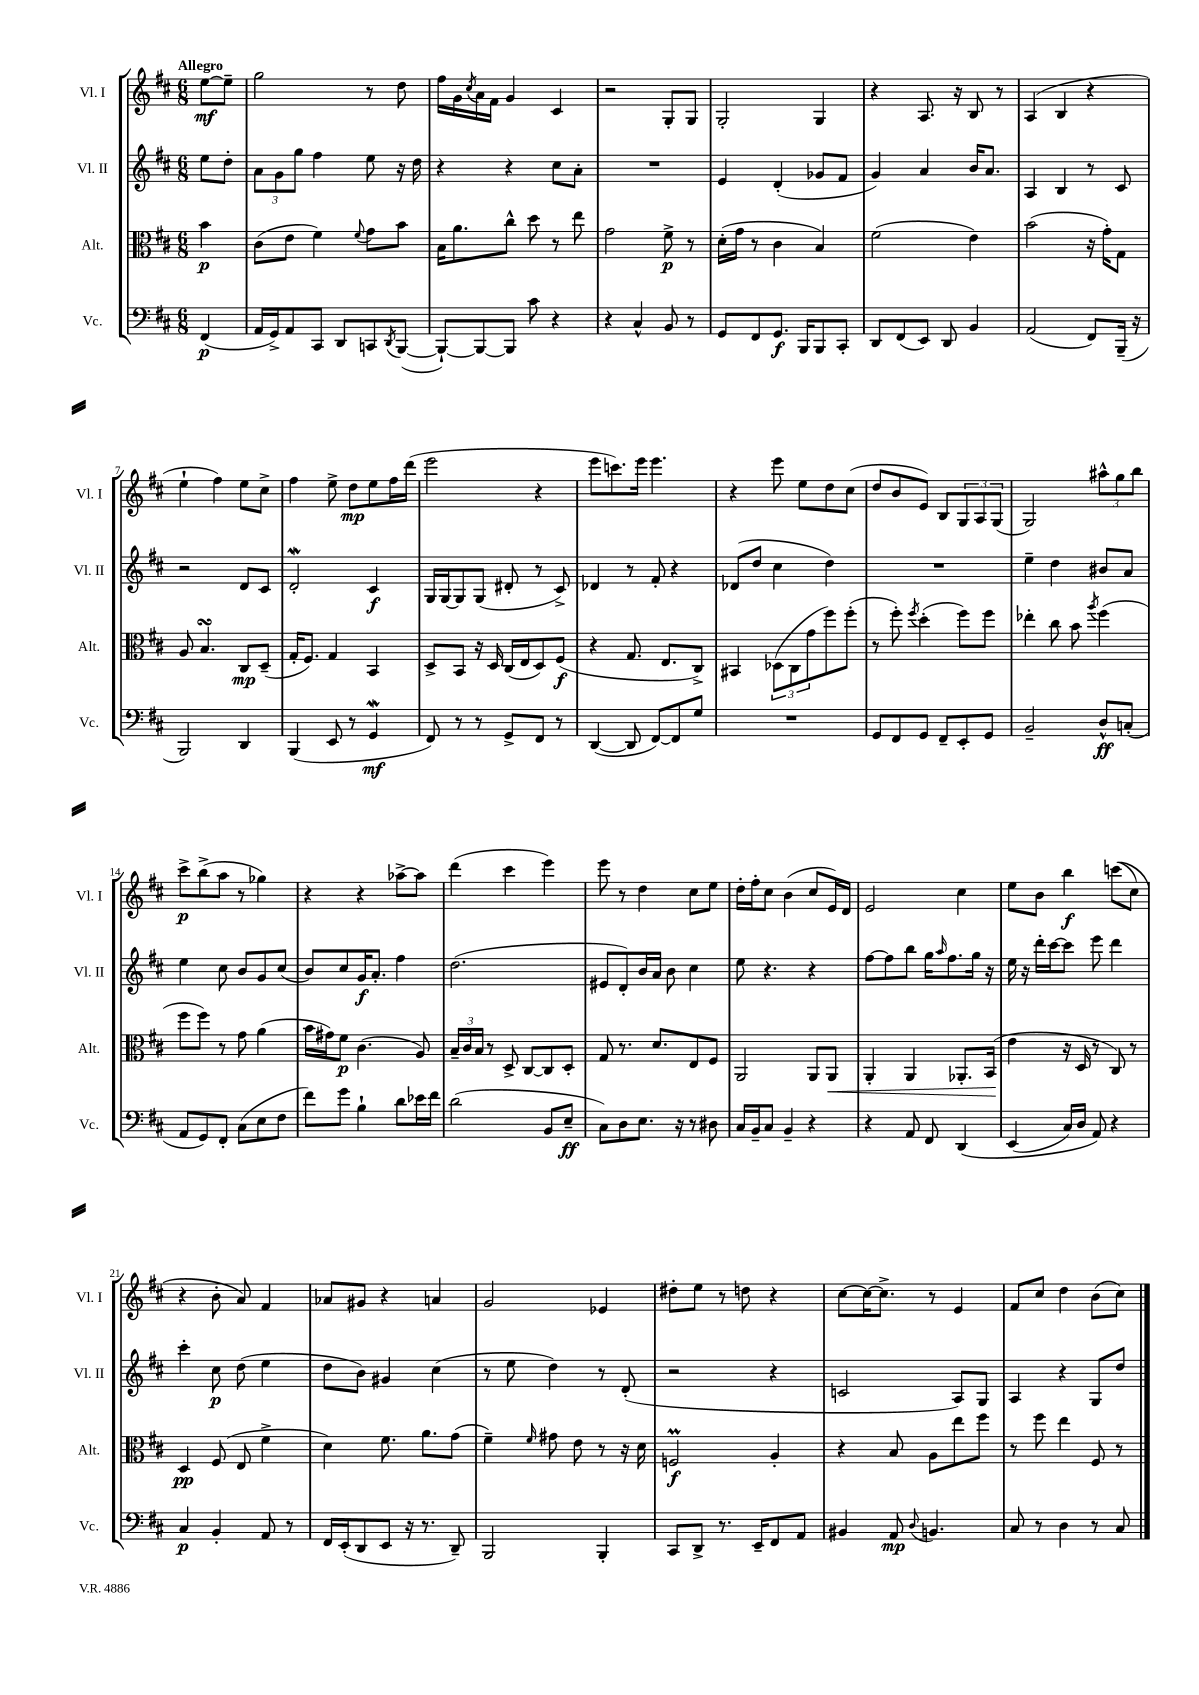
<<
\new StaffGroup <<
\new Staff = "s0" \with { instrumentName = "Vl. I" shortInstrumentName = "Vl. I" } {
    \clef treble \key d \major \numericTimeSignature \time 6/8 \partial 4 \tempo "Allegro"
    e''8~\mf e''8-- |
    g''2 r8 d''8 |
    fis''16 g'16 \acciaccatura { cis''8 } a'16 fis'16 g'4 cis'4 |
    r2 g8-. g8 |
    g2-. g4 |
    r4 a8. r16 b8 r8 |
    a4( b4 r4 |
    e''4-! fis''4) e''8 cis''8-> |
    fis''4 e''8-> d''8\mp e''8 fis''16 d'''16( |
    e'''2 r4 |
    e'''8 c'''8.) e'''16 e'''4. |
    r4 e'''8 e''8 d''8 cis''8( |
    d''8 b'8 e'8) b8 \tuplet 3/2 { g8 a8 g8( } |
    g2) \tuplet 3/2 { ais''8-^ g''8 b''8 } |
    cis'''8->\p b''8->( a''8 r8 ges''4) |
    r4 r4 aes''8~-> aes''8 |
    d'''4( cis'''4 e'''4) |
    e'''8 r8 d''4 cis''8 e''8 |
    d''16-. fis''16-. cis''8 b'4( cis''8 e'16) d'16 |
    e'2 cis''4 |
    e''8 b'8 b''4\f c'''8(\( cis''8) |
    r4 b'8-. a'8\) fis'4 |
    aes'8 gis'8 r4 a'4 |
    g'2 ees'4 |
    dis''8-. e''8 r8 d''8 r4 |
    cis''8~ cis''16~ cis''8.-> r8 e'4 |
    fis'8 cis''8 d''4 b'8( cis''8) \bar "|." |
}
\new Staff = "s1" \with { instrumentName = "Vl. II" shortInstrumentName = "Vl. II" } {
    \clef treble \key d \major \numericTimeSignature \time 6/8 \partial 4
    e''8 d''8-. |
    \tuplet 3/2 { a'8 g'8 g''8 } fis''4 e''8 r16 d''16 |
    r4 r4 cis''8 a'8-. |
    R2. |
    e'4 d'4-.( ges'8 fis'8 |
    g'4) a'4 b'16 a'8. |
    a4 b4 r8 cis'8 |
    r2 d'8 cis'8 |
    d'2-.\mordent cis'4\f |
    g16 g16~ g8 g8( dis'8-. r8 cis'8->) |
    des'4 r8 fis'8-. r4 |
    des'8( d''8 cis''4 d''4) |
    R2. |
    e''4-- d''4 bis'8 a'8 |
    e''4 cis''8 b'8 g'8 cis''8( |
    b'8) cis''8 g'16\f a'8.-. fis''4 |
    d''2.( |
    eis'8 d'8-.) b'16 a'16 b'8 cis''4 |
    e''8 r4. r4 |
    fis''8~ fis''8 b''8 g''16 \grace { a''16 } fis''8. g''16 r16 |
    e''16 r16 d'''16-. cis'''16~ cis'''8 e'''8 d'''4 |
    cis'''4-. cis''8\p d''8( e''4 |
    d''8 b'8) gis'4 cis''4( |
    r8 e''8 d''4) r8 d'8-.( |
    r2 r4 |
    c'2 a8) g8 |
    a4 r4 g8 d''8 \bar "|." |
}
\new Staff = "s2" \with { instrumentName = "Alt." shortInstrumentName = "Alt." } {
    \clef alto \key d \major \numericTimeSignature \time 6/8 \partial 4
    b'4\p |
    cis'8( e'8 fis'4) \appoggiatura { fis'8 } g'8 b'8 |
    b16 a'8. cis''8-^ d''8 r8 e''8 |
    g'2 fis'8->\p r8 |
    d'16-.( g'16 r8 cis'4 b4) |
    fis'2( e'4) |
    b'2( r16 g'16-.) g8 |
    a8 b4.\turn cis8\mp d8--( |
    g16-. fis8.) g4 b,4 |
    d8-> b,8 r16 d16 cis16( e16 d8) fis8\f( |
    r4 g8. e8. cis8->) |
    bis,4 \tuplet 3/2 { des8( cis8 g'8 } fis''8) fis''8-.( |
    r8 fis''8-.) \acciaccatura { fis''8 } d''4-.( fis''8) fis''8 |
    ees''4-. cis''8 b'8 \acciaccatura { a''8 } fis''4( |
    fis''8 fis''8) r8 g'8 a'4( |
    b'16 gis'16) fis'8\p cis'4.( a8) |
    \tuplet 3/2 { b16-- cis'16 b16 } r8 d8-> cis8~ cis8 d8-. |
    g8 r8. d'8. e8 fis8 |
    a,2 a,8 a,8\< |
    a,4-. a,4 aes,8.-. b,16( |
    e'4\! r16 d16 r8 cis8) r8 |
    d4\pp fis8( e8 fis'4-> |
    d'4) fis'8. a'8. g'8( |
    fis'4--) \grace { fis'16 } gis'8 e'8 r8 r16 d'16 |
    f2\prall\f a4-. |
    r4 b8 a8 e''8 fis''8 |
    r8 fis''8 e''4 fis8 r8 \bar "|." |
}
\new Staff = "s3" \with { instrumentName = "Vc." shortInstrumentName = "Vc." } {
    \clef bass \key d \major \numericTimeSignature \time 6/8 \partial 4
    fis,4\p( |
    a,16 g,16->) a,8 cis,8 d,8 c,8 \acciaccatura { d,8 } b,,8~( |
    b,,8~-!) b,,8~ b,,8 cis'8 r4 |
    r4 cis4-^ b,8 r8 |
    g,8 fis,8 g,8.\f b,,16 b,,8 cis,8-. |
    d,8 fis,8( e,8) d,8 b,4 |
    a,2( fis,8) b,,16--( r16 |
    b,,2) d,4 |
    b,,4( e,8 r8 g,4\mordent\mf |
    fis,8) r8 r8 g,8-> fis,8 r8 |
    d,4~( d,8 fis,8~) fis,8 g8 |
    R2. |
    g,8 fis,8 g,8 fis,8-- e,8-. g,8 |
    b,2-- d8-^\ff c8-.( |
    a,8 g,8) fis,8-. cis8( e8 fis8 |
    fis'8) g'8 b4-! d'8 ees'16 fis'16 |
    d'2( b,8 e8--\ff |
    cis8) d8 e8. r16 r8 dis8 |
    cis16 b,16-- cis8 b,4-- r4 |
    r4 a,8 fis,8 d,4\( |
    e,4( cis16) d16 a,8\) r4 |
    cis4\p b,4-. a,8 r8 |
    fis,16 e,16-.( d,8 e,8 r16 r8. d,8--) |
    b,,2 b,,4-. |
    cis,8 d,8-> r8. e,16-- fis,8 a,8 |
    bis,4 a,8\mp \appoggiatura { d8 } b,4. |
    cis8 r8 d4 r8 cis8 \bar "|." |
}
>>
>>
